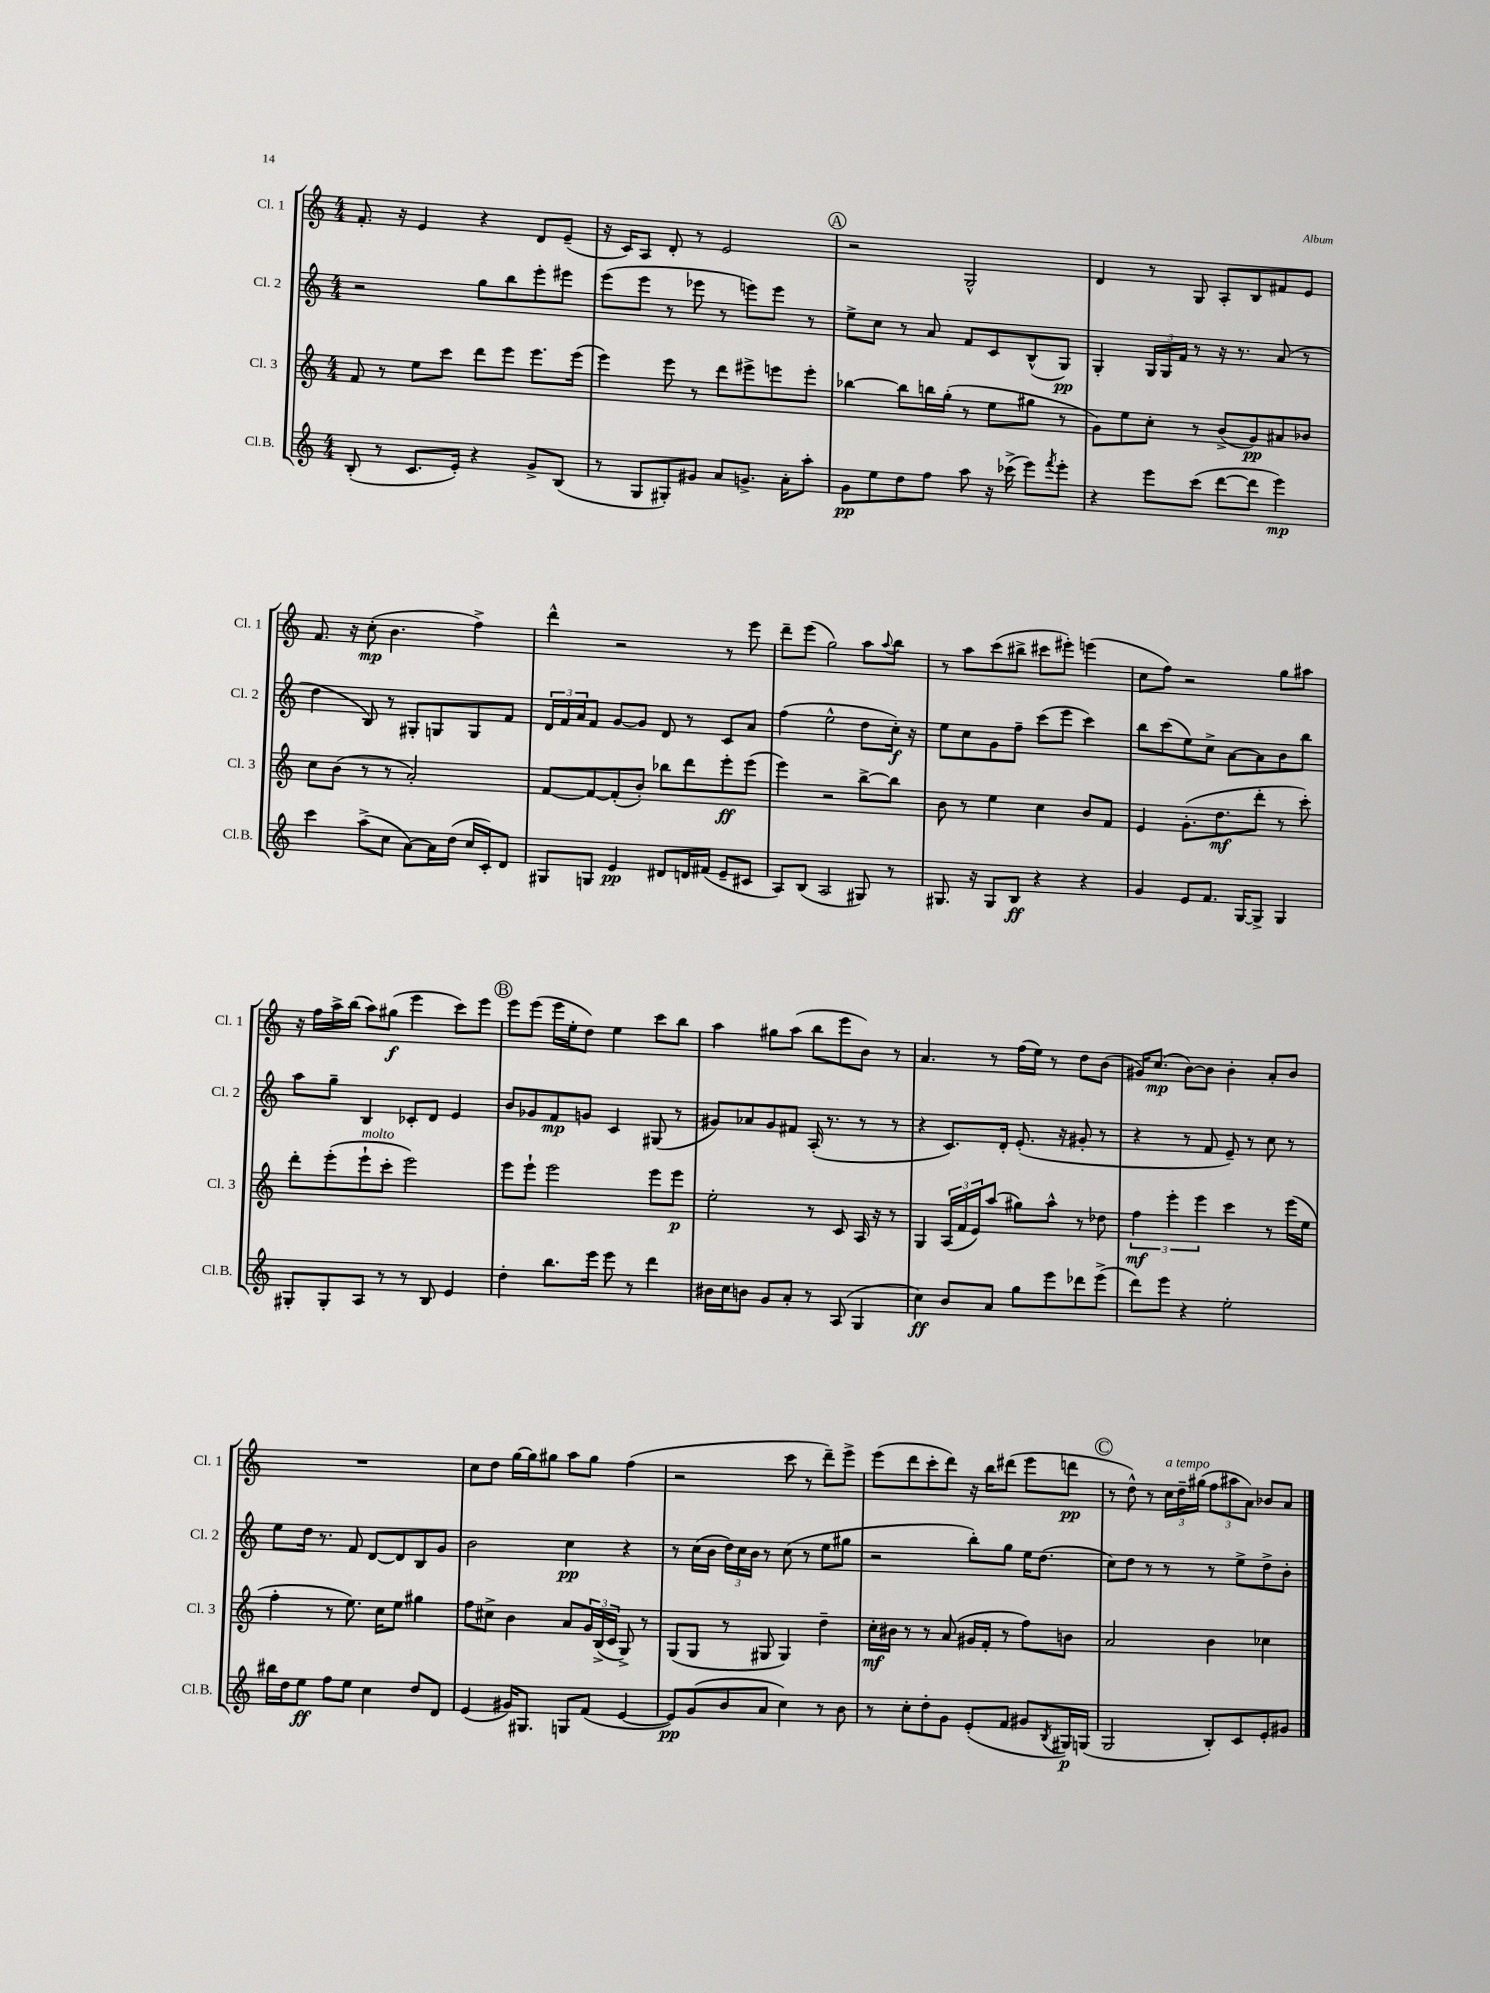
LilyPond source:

<<
\new StaffGroup <<
\new Staff = "s0" \with { instrumentName = "Cl. 1" shortInstrumentName = "Cl. 1" } {
    \clef treble \key c \major \numericTimeSignature \time 4/4
    f'8.-. r16 e'4 r4 d'8 e'8--( |
    r16 c'16) a8 d'8-. r8 e'2 |
    \mark \markup { \circle "A" } r2 g2-^ |
    d'4 r8 g8 a8-. b8 fis'8 e'8 |
    f'8. r16 c''8-.\mp( b'4. f''4->) |
    d'''4-^ r2 r8 e'''8 |
    d'''8-- e'''8( g''2) a''8 \appoggiatura { a''8 } b''8 |
    r8 a''8 c'''8( bis''8-> cis'''8 eis'''8-.) e'''4( |
    c''8 f''8) r2 g''8 ais''8 |
    r16 f''16 a''16-> b''16( a''8) gis''8\f( e'''4 c'''8) e'''8 |
    \mark \markup { \circle "B" } e'''8 e'''8( e'''16 e''16-. d''8) e''4 c'''8 b''8 |
    a''4 gis''8 a''8( b''8 e'''8 b'8) r8 |
    a'4. r8 f''16( e''16) r8 d''8 b'8( |
    gis'16) c''8.\mp( b'8~) b'8 b'4-. a'8-. b'8 |
    R1 |
    c''8 d''8 g''16~ g''16 gis''8 a''8 gis''8 f''4( |
    r2 c'''8 r8 d'''8--) e'''8-> |
    e'''8( d'''8 c'''8-. d'''8) r16 b''16 dis'''8( e'''8 d'''8\pp |
    \mark \markup { \circle "C" } r8 d''8-^) r8 \tuplet 3/2 { c''16^\markup { \italic "a tempo" } d''16-- gis''16( } \tuplet 3/2 { f''8 ais''8 a'8) } bes'8 a'8 \bar "|." |
}
\new Staff = "s1" \with { instrumentName = "Cl. 2" shortInstrumentName = "Cl. 2" } {
    \clef treble \key c \major \numericTimeSignature \time 4/4
    r2 g''8 b''8 e'''8-. eis'''8 |
    e'''8( e'''8 r8 ees'''8 r8 e'''8) e'''8 r8 |
    \mark \markup { \circle "A" } e''8-> c''8 r8 a'8 f'8 c'8 b8-^( g8\pp) |
    g4-. \tuplet 3/2 { g16 g16 f'16 } r8 r16 r8. a'8( r8 |
    d''4 b8) r8 gis8-. g8 g8 f'8 |
    \tuplet 3/2 { d'16 f'16 a'16 } f'8 g'8~ g'8 d'8 r8 c'8 a'8 |
    f''4( e''2-^ d''8 c''16-.\f) r16 |
    e''8 c''8 g'8 f''8-- c'''8( e'''8 c'''4) |
    b''8 c'''8( e''8) c''8-> a'8~ a'8 b'8 b''8 |
    a''8 g''8-- b4 ces'8-. d'8 e'4 |
    \mark \markup { \circle "B" } b'8 ges'8 f'8\mp g'8 c'4 gis8( r8 |
    gis'8) aes'8 gis'8 fis'8 a16-.( r8. r8 r8 |
    r4 c'8.) d'16-. e'8.-.( r16 gis'8-. r8 |
    r4 r8 f'8 e'8--) r8 c''8 r8 |
    e''8 d''16 r8. f'8 d'8~ d'8 b8 g'8 |
    b'2 c''4\pp r4 |
    r8 c''16( b'16 \tuplet 3/2 { d''16) c''16 b'16 } r8 c''8( r8 e''8 gis''8 |
    r2 b''8-.) g''8 e''16 d''8.( |
    \mark \markup { \circle "C" } c''8) d''8 r8 r8 r8 e''8-> d''8-> b'8-. \bar "|." |
}
\new Staff = "s2" \with { instrumentName = "Cl. 3" shortInstrumentName = "Cl. 3" } {
    \clef treble \key c \major \numericTimeSignature \time 4/4
    f'8 r8 e''8 c'''8 d'''8 e'''8 e'''8. e'''16( |
    e'''4) e'''8 r8 d'''8 eis'''8-> e'''8 e'''8-. |
    \mark \markup { \circle "A" } bes''4~ bes''8 b''16 g''16-.( r8 e''8 gis''8 r8 |
    g'8) e''8 c''8-. r8 b'8->( g'8\pp) ais'8 bes'8 |
    c''8 b'8( r8 r8 a'2-.) |
    f'8~ f'8~ f'8-.( b'8-.) bes''8 d'''8 e'''8-.\ff e'''8( |
    e'''4) r2 b''8~-> b''8 |
    b'8 r8 e''4 c''4 b'8 f'8 |
    e'4 g'8.-.( d''8.\mf d'''8-. r8 c'''8-.) |
    d'''8-. e'''8-.( e'''8-!^\markup { \italic "molto" } c'''8-. e'''2) |
    \mark \markup { \circle "B" } e'''8 e'''8-! e'''2 e'''8 e'''8\p |
    e''2-. r8 c'8 a16 r16 r8 |
    g4 \tuplet 3/2 { a16( f'16 e'16) } a''8( gis''8) a''8-^ r8 des''8 |
    \tuplet 3/2 { f''4\mf e'''4-. e'''4 } c'''4 r8 e'''16( e''16 |
    f''4-. r8 e''8.) c''16 e''8 gis''4 |
    f''8 cis''8-> b'4 a'8 \tuplet 3/2 { g'16 b16->( c'16 } g8->) r8 |
    g8( g8 r8 gis8 gis4) d''4-- |
    c''16-.\mf bis'16 r8 r8 a'8( gis'16 f'16-. r8 f''8) b'8 |
    \mark \markup { \circle "C" } a'2 b'4 ces''4 \bar "|." |
}
\new Staff = "s3" \with { instrumentName = "Cl.B." shortInstrumentName = "Cl.B." } {
    \clef treble \key c \major \numericTimeSignature \time 4/4
    b8-.( r8 c'8. e'16-.) r4 g'8-> b8( |
    r8 g8 gis8-.) gis'8 a'8 g'8.-> a'16-. a''8-. |
    \mark \markup { \circle "A" } g'8\pp e''8 d''8 f''8 a''8 r16 ces'''16->( e'''8) \acciaccatura { f'''8 } e'''8-. |
    r4 e'''8 c'''8( d'''8~ d'''8 e'''4\mp) |
    c'''4 a''8->( c''8 a'8~) a'16 d''16( c''16 c'16-.) d'8 |
    gis8 g8 e'4\pp dis'8 d'16 fis'16( e'8-- cis'8 |
    a8) b8( a2 gis8) r8 |
    gis8. r16 gis8 b8\ff r4 r4 |
    g'4 e'8 f'8. g16~ g8-> g4 |
    gis8-. gis8-. a8 r8 r8 b8 e'4 |
    \mark \markup { \circle "B" } d''4-. b''8. e'''16 e'''8 r8 d'''4 |
    bis'16 c''16 b'8 g'8 a'8-. r8 a8( g4 |
    c''4\ff) b'8 a'8 g''8 e'''8 des'''8 e'''8->( |
    d'''8) e'''8 r4 e''2-. |
    bis''16 d''16 e''8\ff f''8 e''8 c''4 d''8 d'8 |
    e'4( gis'16) gis8. g8 f'8( e'4~ |
    e'8\pp) g'8( b'8 a'8 c''4) r8 b'8 |
    r8 c''8-. d''8-. g'8 e'8-.( f'8 gis'8 \acciaccatura { b8 } gis16\p) g16( |
    \mark \markup { \circle "C" } g2 b8-.) c'8 e'8-. gis'8 \bar "|." |
}
>>
>>
\layout { \context { \Score \remove "Bar_number_engraver" } }
